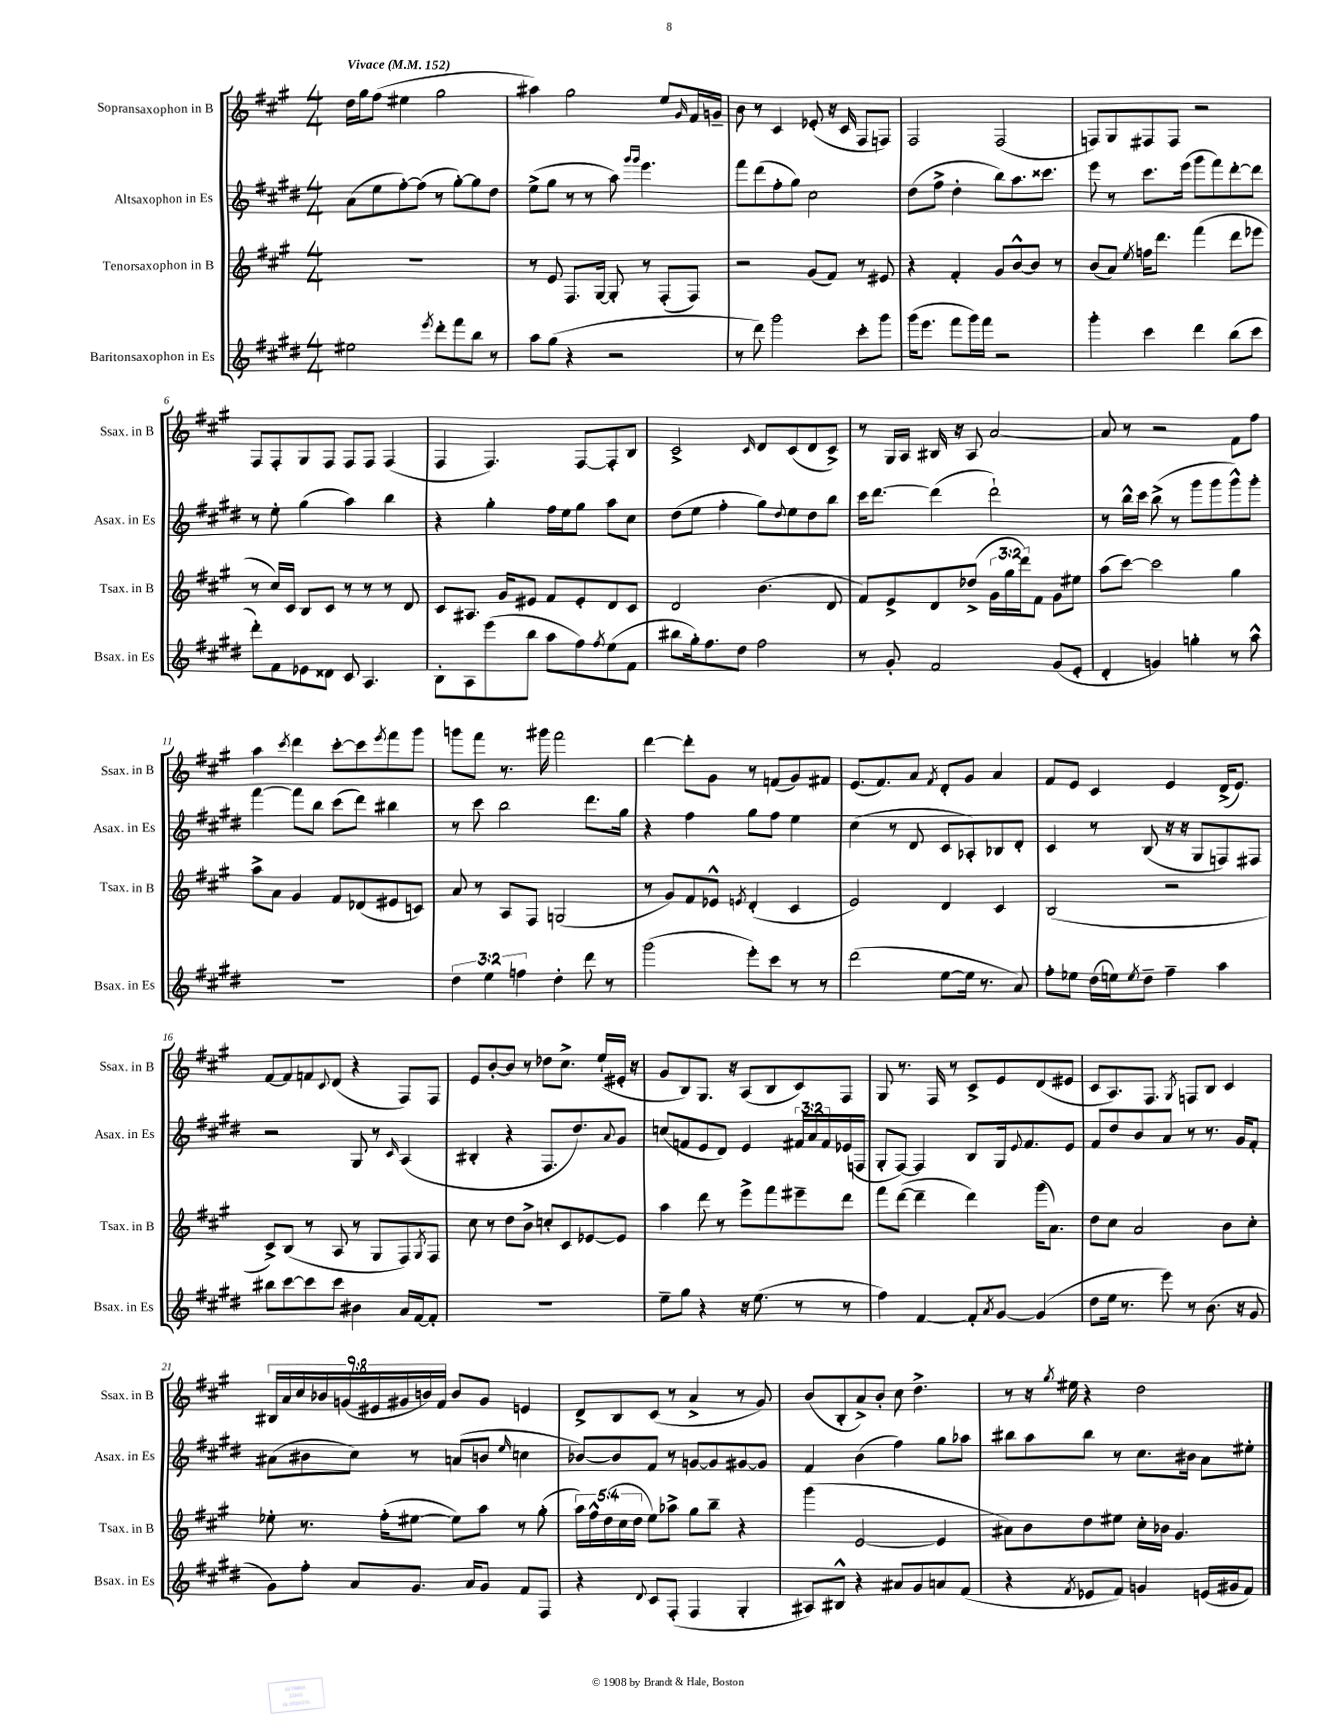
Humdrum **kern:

**kern	**kern	**kern	**kern
*part4	*part3	*part2	*part1
*staff4	*staff3	*staff2	*staff1
*I"Baritonsaxophon in Es	*I"Tenorsaxophon in B	*I"Altsaxophon in Es	*I"Sopransaxophon in B
*I'Bsax. in Es	*I'Tsax. in B	*I'Asax. in Es	*I'Ssax. in B
*clefG2	*clefG2	*clefG2	*clefG2
*k[f#c#g#d#]	*k[f#c#g#]	*k[f#c#g#d#]	*k[f#c#g#]
*M4/4	*M4/4	*M4/4	*M4/4
*MM152	*MM152	*MM152	*MM152
=1	=1	=1	=1
!	!	!	!LO:TX:a:B:t=Vivace
2ee#X\	1r	(8a\L	16dd\LL
.	.	.	16gg#\J
.	.	8ee\	(8ff#\J
.	.	[8ff#'\)	4ee#X\
.	.	(8ff#\J]	.
8qeee/	.	.	.
8ddd#'\L	.	8r	2gg#\
8fff#\	.	[8gg#'\L)	.
8bb\J	.	8gg#\]	.
8r	.	8dd#\J	.
=2	=2	=2	=2
8aa\L	8r	(8ee^\L	4aa#X\)
(8gg#\J	8e/	8gg#\J	.
4r	8.F#/L	8r	2gg#\
.	.	8r	.
.	[16G#/Jk	.	.
2r	8G#'/]	8aa\)	.
.	.	16qqggg#/LL	.
.	.	16qqggg#/JJ	.
.	8r	4.eee\	.
.	(8F#'/L	.	8ee/L
.	.	.	16qqg#/
.	8F#/J)	.	16f#/L
.	.	.	16gn~/JJ
=3	=3	=3	=3
8r	2r	8fff#\L	8b\
8ddd#\)	.	(8ddd#\	8r
2ggg#\	.	8ff#'\	4c#/
.	.	8gg#\J)	.
.	(8g#/L	2cc#\	(8e-X'/
.	8f#/J)	.	16r
.	.	.	16c#/
8ccc#'\L	8r	.	8F#/L
8ggg#\J	8e#X/	.	8Fn/J)
=4	=4	=4	=4
(16ggg#\KL	4r	(8dd#\L	2F#/
8.eee\J	.	.	.
.	.	8ff#^\J	.
8fff#\L	4f#'/	4dd#'\	.
16ggg#\L)	.	.	.
16fff#\JJ	.	.	.
2r	8g#/L	8bb\L)	(2F#/
.	[8b^^/	8.aa\	.
.	8b/J]	.	.
.	.	8.ccc##X\J	.
.	8r	.	.
=5	=5	=5	=5
4ggg#'\	(8b/L	8eee\	8Fn/L)
.	8a/J)	8r	8G#/
.	8qee/	.	.
4ccc#\	16ffn\KL	8.ccc#\L	8F#X/
.	8.ddd\J	.	.
.	.	.	8F#/J
.	.	(16eee\Jk	.
4ddd#\	(4fff#\	8ggg#\L	2r
.	.	8fff#\)	.
(8bb\L	8ddd\L	[8ddd#'\	.
8ccc#\J	8eee-X\J	8ddd#\J]	.
!!LO:LB:g=z
=6	=6	=6	=6
8ddd#'\L)	8r	8r	8F#/L
8f#\	16cc#/LL)	8ee'\	8F#'/
.	16c#/JJ	.	.
8e-X\	8B/L	(4gg#\	8G#/
8d##X\J	8c#/J	.	8F#/J
8c#/	8r	4aa\)	8F#/L
4.A/	8r	.	8F#/J
.	8r	4bb\	(4F#/
.	8d/	.	.
=7	=7	=7	=7
8B'\L	8c#/L	4r	4F#/
8A\	8.A#X/J	.	.
(8eee\	.	4gg#'\	4.F#/)
.	16g#/KL	.	.
8bb\J	8e#X/J	.	.
8aa\L	8f#/L	16ff#\LL	.
.	.	16ee\J	.
8ff#\)	8e#'/	8gg#\J	[8F#/L
8qff#/	.	.	.
(8ee\	8d/	8aa\L	8F#'/]
8f#\J	8c#/J	8cc#\J	8B/J
=8	=8	=8	=8
8bb#X\L	2d/	(8dd#\L	2c#^/
16gg#'\k)	.	8ee\J	.
8.ff#\	.	.	.
.	.	4ff#'\	.
8dd#\J	.	.	.
.	.	.	16qqc#/
2ff#\	(4.b\	8gg#\L)	8d/L
.	.	8qqdd#/	.
.	.	8ee\	(8c#/
.	.	8dd#\	8d/
.	8d/	8bb\J	8c#^/J)
=9	=9	=9	=9
8r	8f#/L)	16ccc#\KL	8r
.	.	[8.ddd#\J	.
8g#'/	8e^/	.	16G#/LL
.	.	.	16A/JJ
2f#/	8d/	(4ddd#\]	16B#X/
.	.	.	16r
.	(8dd-X^/J	.	8A/
.	24g#\LL	2ddd#`\)	[2a/
.	24gg#\	.	.
.	24ddd\J)	.	.
.	8f#\J	.	.
(8g#/L	8g#\L	.	.
8e'/J	8ee#X\J	.	.
=10	=10	=10	=10
4d#'/	(8aa\L	8r	8a/]
.	[8ccc#\J)	16bb^^\LL	8r
.	.	16ccc#\JJ	.
4gn/)	2ccc#\]	(8bb^\	2r
.	.	8r	.
4ggn'\	.	8ggg#\L	.
.	.	8ggg#\	.
8r	4gg#\	8ggg#^^\)	8f#\L
8aa^^\	.	8ggg#'\J	8ff#\J
!!LO:LB:g=z
=11	=11	=11	=11
1r	8aa^\L	[4fff#\	4aa\
.	8a\J	.	.
.	.	.	8qccc#/
.	4g#/	8fff#\L]	4ddd\
.	.	8bb\J	.
.	8f#/L	(8ccc#\L	[8ccc#'\L
.	(8d-X/	8ddd#\J)	8ccc#\]
.	.	.	8qeee/
.	8e#X/	4bb#X\	8fff#\
.	8cn/J)	.	8ggg#\J
=12	=12	=12	=12
6dd#\	8a/	8r	8gggn\L
.	8r	8ccc#\	8fff#\J
6ee\	.	.	.
.	8A/L	2bb\	8.r
6ffn\	.	.	.
.	8F#/J	.	.
.	.	.	16ggg#X\
4dd#'\	(2Gn/	.	2fff#\
8ddd#\	.	8.ddd#\L	.
8r	.	.	.
.	.	16gg#\Jk	.
=13	=13	=13	=13
(2ggg#\	8r	4r	[4ddd\
.	8g#/L)	.	.
.	8f#/	4ff#\	8ddd'\L]
.	8e-X^^/J	.	8g#\J
.	8qen/	.	.
8eee'\L)	(4d'/	8gg#\L	8r
8ccc#\J	.	8ff#\J	(8fn/L
8r	4c#/	4ee\	8g#/)
8r	.	.	8f#X/J
=14	=14	=14	=14
(2ddd#\	2e/)	(4cc#\	(8.e/L
.	.	.	8.f#/)
.	.	8r	.
.	.	8d#/	8a/J
.	.	.	8qf#/
[8ee\L	4d/	8c#/L	8d'/L
16ee\Jk]	.	8A-X'/)	8g#/J
8.r	.	.	.
.	4c#/	8B-X/	4a/
8a/)	.	8d#'/J	.
=15	=15	=15	=15
8ff#'\L	(2B/	4c#/	8f#/L
8ee-X\J	.	.	8e/J
(16dd#\LL	.	8r	4c#/
16een\J)	.	.	.
8qee/	.	.	.
8dd#~\J	.	(8B/	.
4ff#~\	2r	16r	4e/
.	.	16r	.
.	.	8G#/L	.
4aa\	.	8Fn/)	(16d^/KL
.	.	.	8.e/J)
.	.	8F#X/J	.
!!LO:LB:g=z
=16	=16	=16	=16
8bb#X\L	8c#^/L)	2r	[8f#/L
[8ccc#\	(8B/J	.	8f#/]
8ccc#\]	8r	.	8fn/
.	.	.	8qqc#/
8ccc#\J	8A/	.	(8d/J
4b#X\	8r	8G#/	4r
.	8G#/L	8r	.
.	.	16qqc#/	.
16a/LL	8F#/)	(4A/	8F#/L)
[16f#/J	.	.	.
.	8qG#/	.	.
8f#'/J]	8F#/J	.	8F#/J
=17	=17	=17	=17
1r	8cc#\	4B#X'/	8e/L
.	8r	.	[8b'/
.	8dd\L	4r	8b/J]
.	8b^\J	.	8r
.	8ccn'/L	8.F#/L	8dd-X\L
.	8c#/	.	8.cc#^\J
.	.	8.dd#/)	.
.	[8e-X/	.	.
.	.	.	(16ee`/LL
.	.	8qqa/	.
.	8e-/J]	8g#/J	16e#X'/JJ
.	.	.	16r
=18	=18	=18	=18
8ee~\L	4aa\	(8ccn/L	8g#/L
8gg#\J	.	8fn/	8B/)
4r	8ddd\	8e/	8.G#/J
.	8r	8d#/J)	.
.	.	.	16r
16r	8eee^\L	4e/	(8A/L
(8.ee\	.	.	.
.	8fff#\	.	8B/
8r	8eee#X~\	24f#X/LL	8c#/)
.	.	24a/	.
.	.	24f#/	.
8r	8ddd\J	(16e-X/	8F#/J
.	.	16Fn/JJ	.
=19	=19	=19	=19
4ff#\)	8fff#\L	8G#'/L	8G#/
.	([8ddd\J	[8F#/J)	8.r
[4f#/	4ddd~\]	4F#/]	.
.	.	.	16F#/
.	.	.	8r
8f#'/L]	4ddd\)	8B/L	8c#^/L
8qa/	.	.	.
[8g#/J	.	16G#/k	8e/
.	.	8qqe/	.
.	.	8.f#/	.
(4g#/]	(16ggg#\KL	.	(8d/
.	8.a\J)	.	.
.	.	8e/J	8e#X/J
=20	=20	=20	=20
8dd#\L	8dd\L	8f#/L	8c#/L
16ee\Jk	8cc#\J	8dd#/	8.A/)
8.r	.	.	.
.	2a/	8b/	.
.	.	.	8.F#/J
8eee\)	.	8a/J	.
.	.	.	8qG#/
8r	.	8r	8Fn/L
(8.b\	.	8.r	8B/J
.	8b\L	.	4c#/
16r	.	16g#/KL	.
8g#/	8cc#'\J	8f#'/J	.
!!LO:LB:g=z
=21	=21	=21	=21
8g#\L)	8ee-X'\	(8a#X\L	18B#X/LL
.	.	.	18a/
.	.	.	18cc#/
8ff#'\J	8.r	8b#X\	.
.	.	.	18b-X/
.	.	.	(18gn/
8a/L	.	8cc#\J)	.
.	.	.	18e#X/
.	(16ff#'\KL	.	.
.	.	.	18g#X/
8.g#/J	[8ee#X\J	8r	.
.	.	.	18bn/)
.	.	.	18f#/JJ
.	8ee#\L])	(8an/L	8b/L
16a/KL	.	.	.
8g#/J	8aa\J	8bn/J	8g#/J
.	.	16qqee/	.
8f#/L	8r	4ccn\	4en/
8F#/J	(8gg#'\	.	.
=22	=22	=22	=22
4r	20aa\LL)	[8b-X/L)	8d^/L
.	20ff#^^\	.	.
.	(20dd\	.	.
.	.	8b-/]	8B/
.	20cc#\	.	.
.	20dd\JJ	.	.
8qqd#/	.	.	.
8c#/L	8ee\L)	8f#/J	(8c#/J
(8F#'/J	8aa-X^\J	8r	8r
4F#/	8gg#\L	[8gn/L	4a^/
.	8bb~\J	8g/]	.
4G#'/	4r	[8g#X/	8r
.	.	8g#/J]	8g#/)
=23	=23	=23	=23
8A#X/L)	(4ggg#\	4f#/	(8b/L
8B#X^^/J	.	.	8B'/
4r	[2e/	(4b\	8a^/)
.	.	.	8b'/J
8a#X/L	.	4ff#\)	8cc#\
8g#/	.	.	4.dd^\
8an/	4e/]	8gg#\L	.
(8f#/J	.	8aa-X\J	.
=24	=24	=24	=24
4r	8a#X\L)	8bb#X\L	8r
.	8b\	8aa\	16r
.	.	.	8qgg#/
.	.	.	16ee#X\
8qf#/	.	.	.
8e-X/L	8dd\	8bb#\J	4r
8f#/J)	8ee#X\J	8r	.
4gn/	16cc#'\LL	8.cc#\L	2dd\
.	16b-X\JJ	.	.
.	4.g#/	.	.
.	.	16b#X\Jk	.
(16en/LL	.	8a\L	.
16g#X/J	.	.	.
8f#/J)	.	8ee#X'\J	.
==	==	==	==
*-	*-	*-	*-
